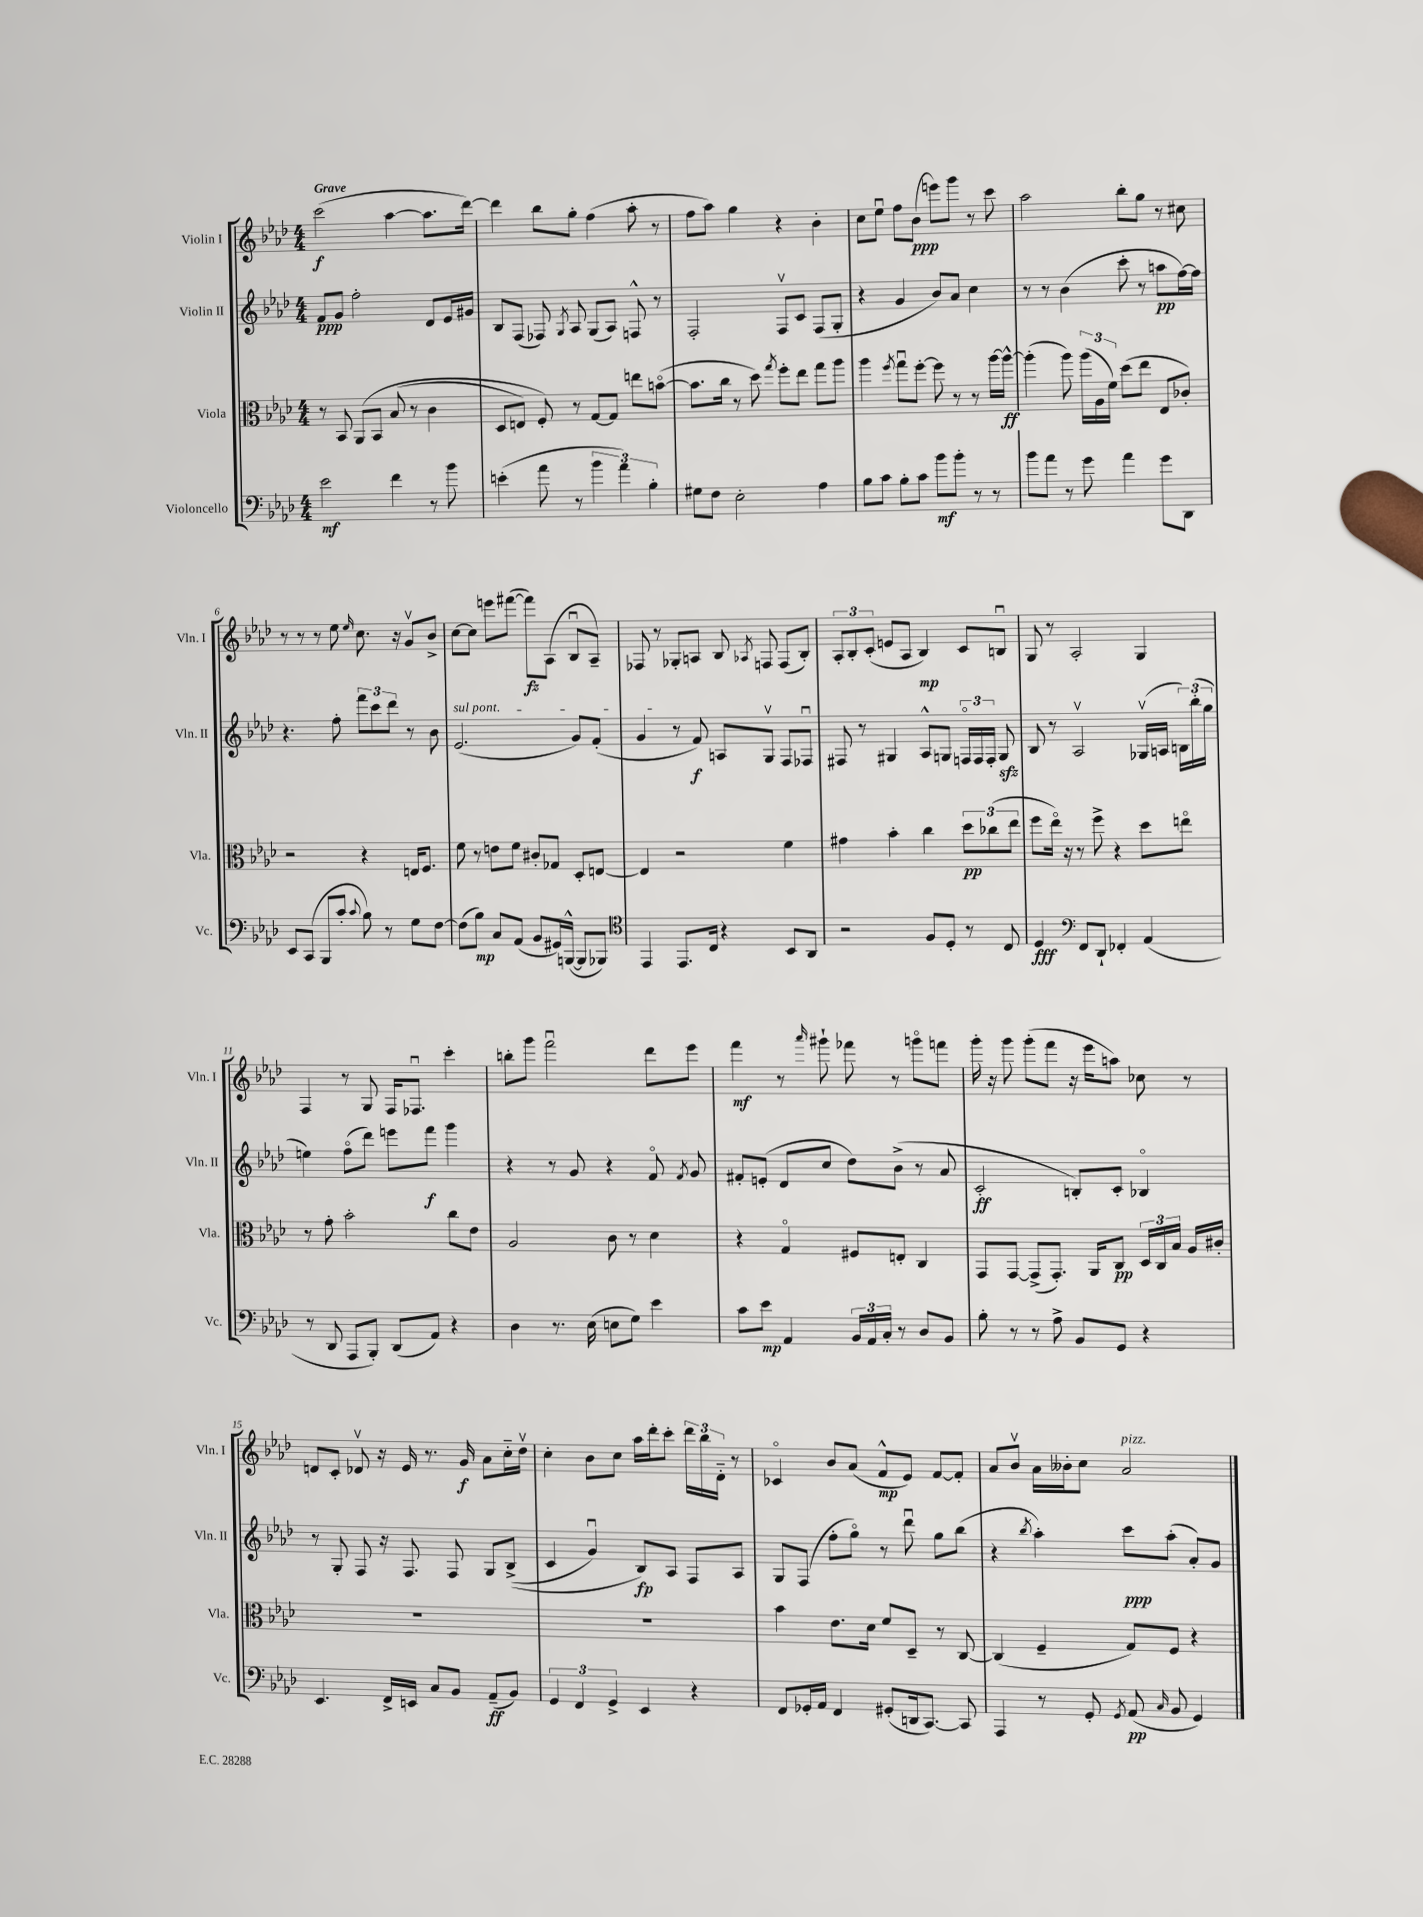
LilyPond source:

<<
\new StaffGroup <<
\new Staff = "s0" \with { instrumentName = "Violin I" shortInstrumentName = "Vln. I" } {
    \clef treble \key aes \major \numericTimeSignature \time 4/4 \tempo "Grave"
    \autoBeamOff c'''2\f( aes''4~ aes''8.[ des'''16]~) |
    des'''4 bes''8[ g''8]-. f''4( aes''8-. r8 |
    f''8[ aes''8]) g''4 r4 bes'4-. |
    c''8[ ees''8]\downbow f''8[ bes'8]\ppp( e'''8[) g'''8] r8 c'''8 |
    aes''2 bes''8[-. g''8] r8 cis''8 |
    r8 r8 r8 ees''8 \grace { ees''16 } c''8. r16 g'8[\upbow bes'8]-> |
    c''8[~ c''8] e'''8[ fis'''8]~( fis'''8[\fz) aes8]( bes8[\downbow aes8]--) |
    fes8 r8 ges8[-. a8] bes8 \acciaccatura { aes8 } f8 f8[( bes8]-.) |
    \tuplet 3/2 { aes8[-. bes8-. c'8]-.( } e'8[ aes8] bes4\mp) c'8[ b8]\downbow |
    g8 r8 aes2-. g4 |
    f4 r8 g8 f16[ fes8.]\downbow c'''4-. |
    b''8[-. g'''8] f'''2\downbow des'''8[ ees'''8] |
    f'''4\mf r8 \grace { aes'''16 } gis'''8-! fes'''8 r8 g'''8[\flageolet f'''8] |
    g'''16-. r16 g'''8 g'''8[-.( f'''8] r16 ees'''16[ a''8]) ces''8 r8 |
    d'8[ c'8]-. des'8\upbow r16 ees'16 r8. g'16\f aes'8[ c''16-_ des''16]\upbow |
    c''4-. bes'8[ c''8] aes''16[ des'''16-. c'''8]-. \tuplet 3/2 { des'''16[ bes''16 des'16]-_ } r8 |
    ces'4\flageolet bes'8[ aes'8]( f'8[-^\mp ees'8]) f'8[~ f'8]-. |
    aes'8[ bes'8]\upbow aes'16[ beses'16-. c''8] aes'2^\markup { \italic "pizz." } \bar "|." |
}
\new Staff = "s1" \with { instrumentName = "Violin II" shortInstrumentName = "Vln. II" } {
    \clef treble \key aes \major \numericTimeSignature \time 4/4
    \autoBeamOff f'8[\ppp g'8] f''2-. des'8[ ees'16 gis'16] |
    bes8[ f8]( fes8) \acciaccatura { g8 } aes8 g8[( aes8]) f8-^ r8 |
    f2-. f8[\upbow c'8] f8[( g8]-. |
    r4 g'4 bes'8[) aes'8] c''4 |
    r8 r8 bes'4( c'''8-. r8 a''8[\pp f''16~) f''16] |
    r4. f''8-. \tuplet 3/2 { f'''8[ c'''8 des'''8] } r8 bes'8 |
    \once \override TextSpanner.bound-details.left.text = \markup { \italic "sul pont." } ees'2.\startTextSpan( g'8[) f'8]-.( |
    g'4\stopTextSpan r8 f'8\f) a8[ g8]\upbow f8[ fes8]\downbow |
    fis8 r8 gis4 aes8[-^ g8] \tuplet 3/2 { f16[\flageolet f16 f16]-. } g8\sfz |
    bes8 r8 aes2\upbow ges16[\upbow( a16] \tuplet 3/2 { b16[) bes''16-.( g''16] } |
    e''4) f''8[\flageolet( des'''8]) e'''8[ f'''8]\f g'''4 |
    r4 r8 g'8 r4 f'8\flageolet \acciaccatura { f'8 } g'8 |
    fis'8[-. e'8]-.( des'8[ c''8] des''8[) bes'8]->( r8 aes'8 |
    c'2-.\ff b8[-.) c'8]-. bes4\flageolet |
    r8 g8-. f8 r16 f8. f8 g8[ bes8]->(\( |
    c'4 g'4\downbow) bes8[\fp\) aes8] f8[ aes8] |
    g8[ f8]( f''8[-. g''8]\flageolet) r8 des'''8\downbow g''8[ bes''8]( |
    r4 \acciaccatura { bes''8 } aes''4-.) c'''8[\ppp aes''8]-.( aes'8[-.) g'8] \bar "|." |
}
\new Staff = "s2" \with { instrumentName = "Viola" shortInstrumentName = "Vla." } {
    \clef alto \key aes \major \numericTimeSignature \time 4/4
    \autoBeamOff r8 bes,8 aes,8[\( bes,8] bes8( r8 c'4 |
    des8[ e8]) f8-.\) r8 g8[~ g8] e''8[ b'8]~\flageolet( |
    b'8.[ c''16] r8 des''8) \acciaccatura { g''8 } f''8[-. ees''8] g''8[ aes''8] |
    aes''4 \acciaccatura { f''8 } g''8[\downbow f''8]~-. f''8 r8 r8 aes''16[~ aes''16]~-^\ff |
    aes''4-.( aes''8) \tuplet 3/2 { aes''16[( aes16 f'16]) } des''8[( ees''8] ees8[ ces'8]-.) |
    r2 r4 e16[ f8.] |
    f'8 r8 e'8[ f'8] cis'8[-. ges8] des8[-. e8]~ |
    e4 r2 f'4 |
    gis'4 bes'4-. c''4 \tuplet 3/2 { des''8[\pp ces''8( ees''8] } |
    f''8[ ees''16]\flageolet) r16 r8 f''8-> r4 des''8[ e''8]\flageolet |
    r8 g'8-. bes'2-. c''8[ ees'8] |
    aes2 c'8 r8 des'4 |
    r4 g4\flageolet fis8[ e8]-. c4 |
    g,8[ g,8]~ g,8[->( g,8.]-.) aes,16[ c8]\pp \tuplet 3/2 { des16[ c16 bes16] } aes16[ cis'16]-. |
    R1 |
    R1 |
    bes'4 ees'8.[ des'16] f'8[ des8]-- r8 c8~ |
    c4( f4-- g8[) f8] r4 \bar "|." |
}
\new Staff = "s3" \with { instrumentName = "Violoncello" shortInstrumentName = "Vc." } {
    \clef bass \key aes \major \numericTimeSignature \time 4/4
    \autoBeamOff ees'2\mf f'4 r8 bes'8 |
    e'4-.( aes'8 r8 \tuplet 3/2 { bes'4 aes'4) bes4-. } |
    gis8[ f8] ees2-. aes4 |
    bes8[ c'8] bes8[-. c'8] bes'8[\mf bes'8]-. r8 r8 |
    bes'8[ aes'8] r8 g'8 aes'4 g'8[ des,8] |
    ees,8[ c,8]( bes,,8[ c'8]-. \appoggiatura { c'8 } bes8) r8 g8[ f8]~ |
    f8[( bes8]\mp) c8[ aes,8]( bes,8[ gis,16) b,,16]~-^( b,,8[ bes,,8]) |
    \clef tenor ees,4 ees,8.[ c16] r4 bes,8[ aes,8] |
    r2 f8[ des8]-. r8 c8 |
    des4\fff \clef bass f,8[ des,8]-! fes,4-. aes,4( |
    r8 des,8 aes,,8[ bes,,8]-.) des,8[( aes,8]) r4 |
    des4 r8. ees16( e8[ g8]) ees'4 |
    c'8[ ees'8]\mp aes,4 \tuplet 3/2 { bes,16[ aes,16 c16]-. } r8 des8[ bes,8] |
    bes8-. r8 r8 aes8-> bes,8[ g,8] r4 |
    ees,4. f,16[-> e,16] c8[ bes,8] aes,8[--\ff( bes,8]) |
    \tuplet 3/2 { g,4 f,4 g,4-> } ees,4 r4 |
    f,8[ ges,16-. aes,16] f,4 gis,8[-.( d,16 c,8.]~) c,8 |
    aes,,4 r8 g,8-. \acciaccatura { g,8 } aes,8\pp( \grace { c16 } bes,8 g,4) \bar "|." |
}
>>
>>
